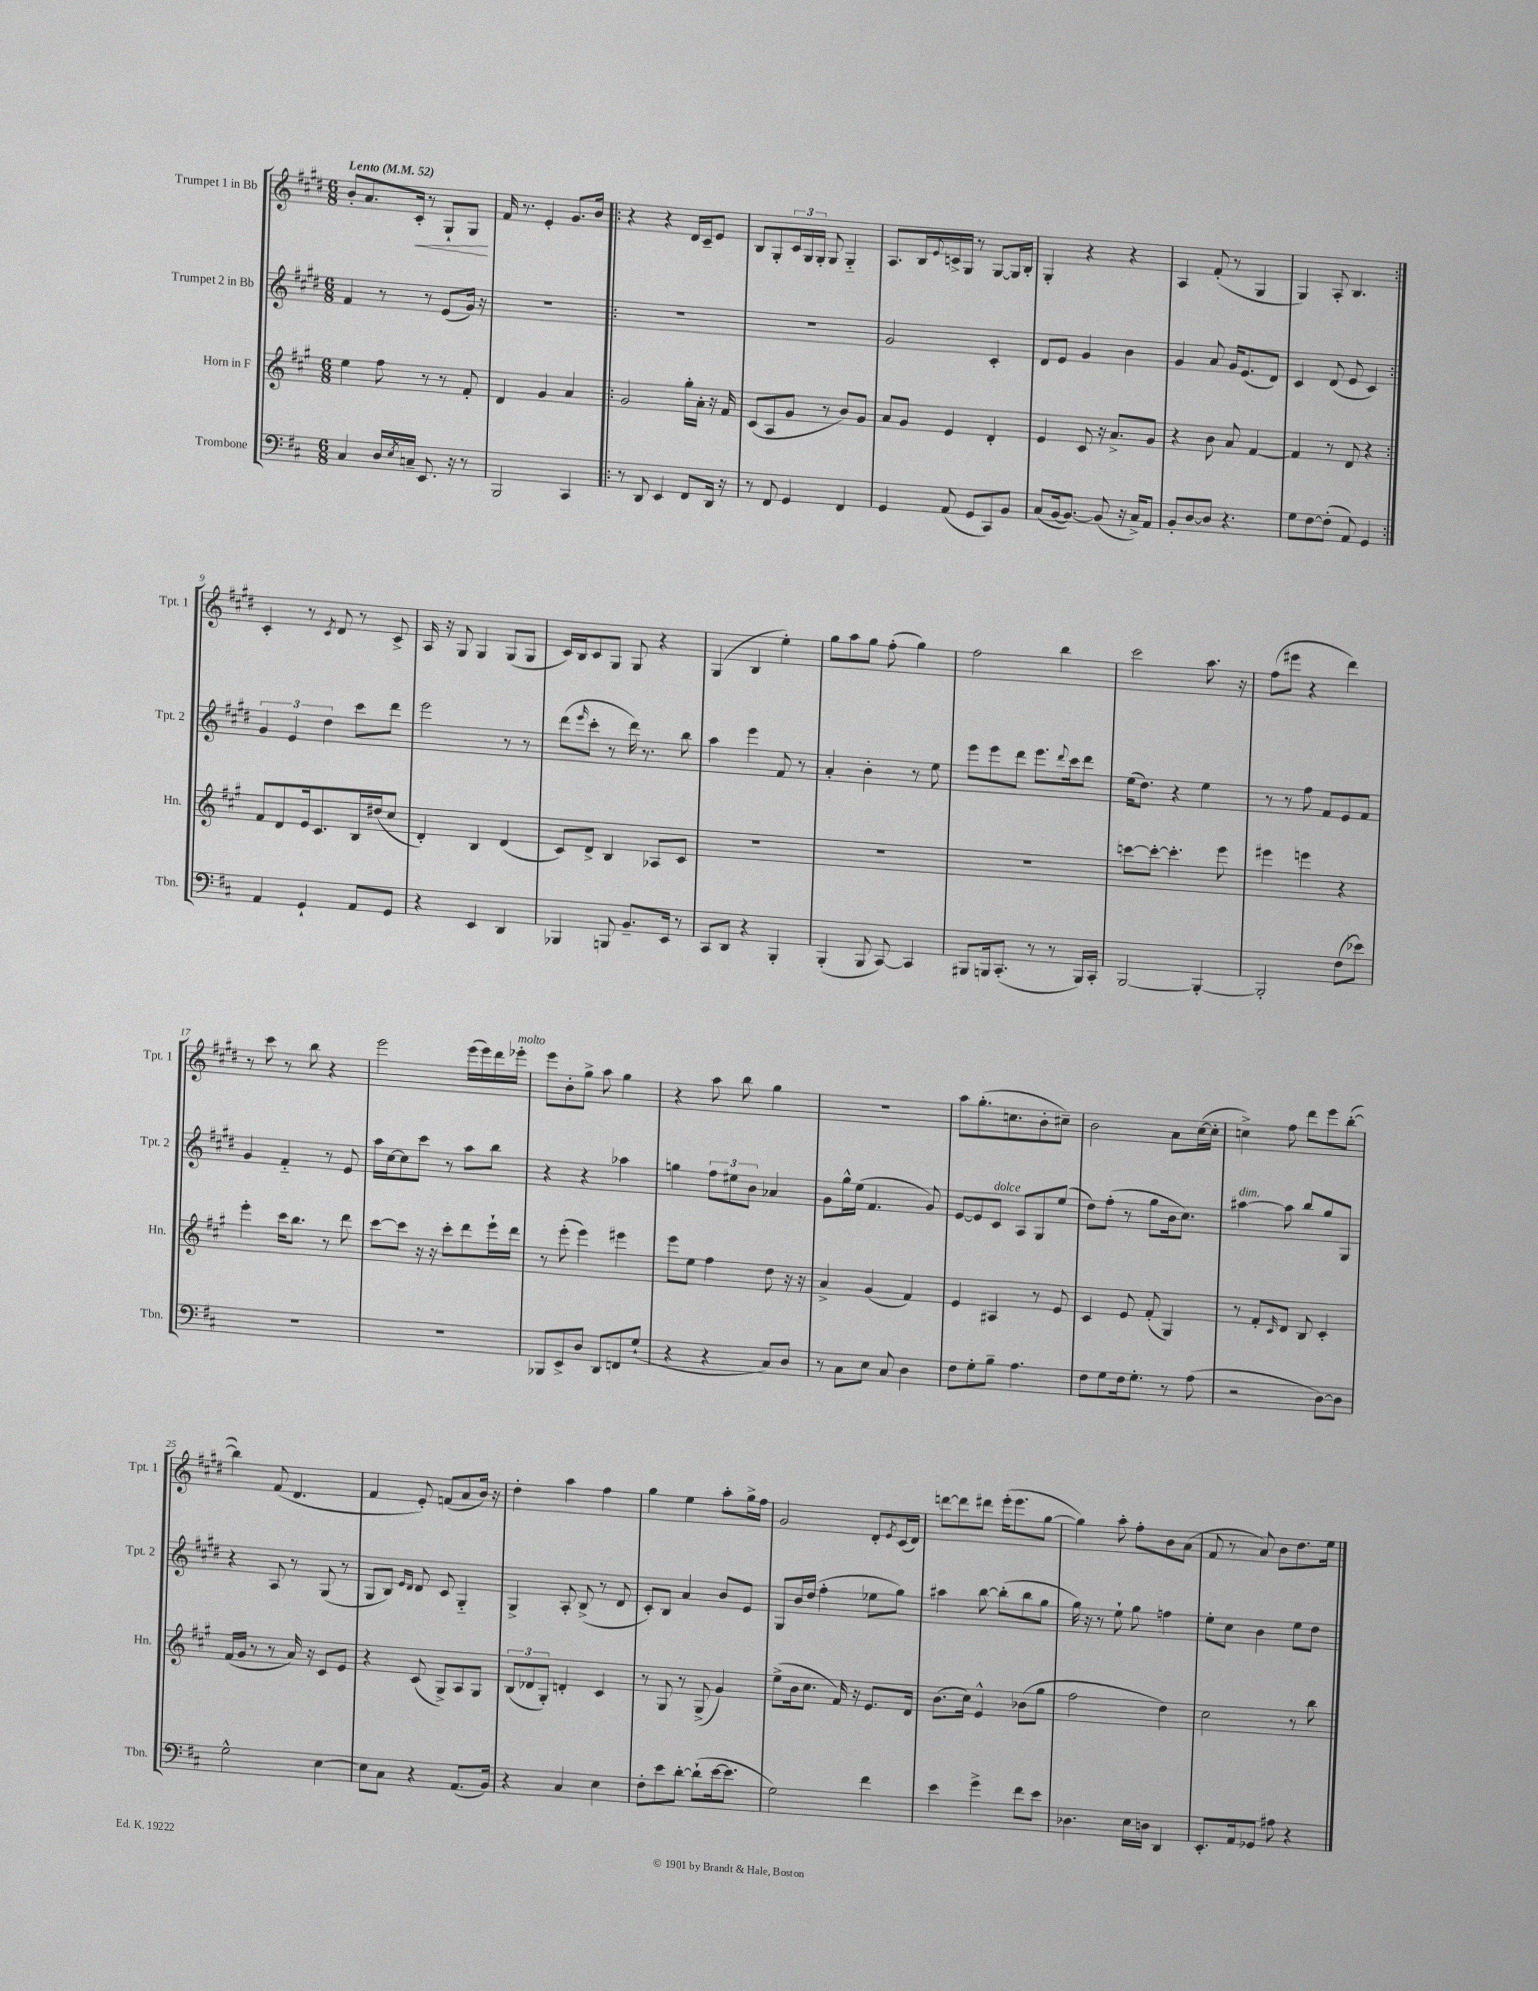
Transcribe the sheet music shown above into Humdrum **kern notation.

**kern	**kern	**kern	**kern	**dynam
*part4	*part3	*part2	*part1	*part1
*staff4	*staff3	*staff2	*staff1	*staff1
*I"Trombone	*I"Horn in F	*I"Trumpet 2 in Bb	*I"Trumpet 1 in Bb	*
*I'Tbn.	*I'Hn.	*I'Tpt. 2	*I'Tpt. 1	*
*clefF4	*clefG2	*clefG2	*clefG2	*
*k[f#c#]	*k[f#c#g#]	*k[f#c#g#d#]	*k[f#c#g#d#]	*
*M6/8	*M6/8	*M6/8	*M6/8	*
*MM52	*MM52	*MM52	*MM52	*
=1	=1	=1	=1	=1
!	!	!	!LO:TX:a:B:t=Lento	!
4C#/	4ee\	4f#/	8b'/L	.
.	.	.	8.a/	.
16D/LL	8ff#\	8r	.	.
8qE/	.	.	.	.
!	!	!	!	!LO:HP:b
16Cn~/JJ	.	.	16c#'/Jk	<
8.EE/	8r	8r	8r	.
.	8r	(8e/L	8G#`/L	.
16r	.	.	.	.
8r	8f#'/	16g#/Jk)	8G#/J	.
.	.	16r	.	.
.	.	.	.	[
=2	=2	=2	=2	=2
2BBB/	4d/	2.r	16f#/	.
.	.	.	8.r	.
.	4g#/	.	4e'/	.
4CC#/	4a/	.	8.g#/L	.
.	.	.	16b/Jk	.
=3!|:	=3!|:	=3!|:	=3!|:	=3!|:
8r	2g#/	2.r	4r	.
8DD/	.	.	.	.
4EE/	.	.	4r	.
8FF#/L	16gg#'\LL	.	16d#/LL	.
.	16a'\JJ	.	16c#~/J	.
16DD/Jk	16r	.	8e/J	.
16r	16f#/	.	.	.
=4	=4	=4	=4	=4
8r	(8c#/L	2.r	8B/L	.
8FF#/	8A/	.	8G#'/	.
4GG/	8g#/J	.	24c#/L	.
.	.	.	24G#/	.
.	.	.	24G#'/JJ	.
.	8r	.	8G#/	.
4FF#/	8b/L)	.	4G#/	.
.	8g#/J	.	.	.
=5	=5	=5	=5	=5
4GG/	8a/L	2g#/	8.A/L	.
.	8g#/J	.	.	.
.	.	.	16B/L	.
.	.	.	8qqe/	.
(8AA/	4e/	.	16cn^/	.
.	.	.	16G#/JJ	.
8GG/L	.	.	8r	.
8CC#/)	4d'/	4c#'/	[8G#/L	.
8BB/J	.	.	16G#/L]	.
.	.	.	16B'/JJ	.
=6	=6	=6	=6	=6
(8C#/L	4e/	8d#/L	4G#'/	.
[16BB/k	.	8e/J	.	.
8.BB/J_)	.	.	.	.
.	8c#/	4g#/	4r	.
(8BB/]	16r	.	.	.
.	8.a^/L	.	.	.
16r	.	4b\	4r	.
16C#^/KL)	.	.	.	.
8AA/J	8g#/J	.	.	.
=7	=7	=7	=7	=7
8BB'/L	4r	4g#/	4A/	.
[8D/	.	.	.	.
8D/J]	8b\	8a/	(8f#'/	.
4.r	8a/	16g#/KL	8r	.
.	.	(8.e/	.	.
.	[4f#/	.	4G#/	.
.	.	8d#/J)	.	.
=8	=8	=8	=8	=8
8G\L	4f#/]	4c#/	4G#/)	.
[8F#\	.	.	.	.
(8F#'\J]	8r	(8d#/	8A'/	.
8AA/)	8d/	8e/	4.B/	.
4GG/	4r	4c#/)	.	.
!!LO:LB:g=z
=9:|!	=9:|!	=9:|!	=9:|!	=9:|!
4AA/	8f#/L	6g#/	4c#'/	.
.	8d/	.	.	.
.	.	6e/	.	.
4GG`/	16e/k	.	8r	.
.	8.c#/	.	.	.
.	.	6dd#\	.	.
.	.	.	8qc#/	.
.	.	.	8d#/	.
8AA/L	16B/L	8ccc#\L	8r	.
.	(16dd#X/J	.	.	.
8GG/J	8cc#/J	8ddd#\J	8c#^/	.
=10	=10	=10	=10	=10
4r	4d'/)	2eee\	16A/	.
.	.	.	16r	.
.	.	.	8G#/	.
4EE/	4B/	.	4G#/	.
4DD/	(4d/	8r	(8G#/L	.
.	.	8r	8G#/J	.
=11	=11	=11	=11	=11
4BBB-X/	8c#/L)	(8ddd#\L	16c#/LL)	.
.	.	.	16B/J	.
.	.	16qqeee/	.	.
.	8d^/J	8ccc#'\J	8c#/	.
8BBBn/	4B/	8r	8G#/J	.
8.BB~/L	.	16ddd#\)	8G#/	.
.	.	8.r	.	.
.	8A-X/L	.	4r	.
16EE/Jk	.	.	.	.
8r	8c#/J	8bb\	.	.
=12	=12	=12	=12	=12
8CC#/L	2.r	4aa\	(4G#/	.
8DD/J	.	.	.	.
4r	.	4eee\	4B/	.
4BBB'/	.	8f#/	4ee'\)	.
.	.	8r	.	.
=13	=13	=13	=13	=13
(4BBB'/	2.r	4a'/	8gg#\L	.
.	.	.	8aa\	.
8BBB/	.	4b'\	8gg#\J	.
[8CC#/)	.	.	(8ff#'\	.
4CC#/]	.	8r	4gg#\)	.
.	.	8ee\	.	.
=14	=14	=14	=14	=14
8BBB#X/L	2.r	8eee\L	2ff#\	.
16BBBn/k	.	8eee\	.	.
(8.CC#'/J	.	.	.	.
.	.	8ddd#\J	.	.
8r	.	8.eee\L	.	.
8r	.	.	4bb\	.
.	.	8qqddd#/	.	.
.	.	16ccc#\k	.	.
16BBB/LL)	.	8ddd#\J	.	.
16CC#'/JJ	.	.	.	.
=15	=15	=15	=15	=15
[2BBB/	[8cccn\L	(16ee\KL	2ccc#\	.
.	.	8.dd#\J)	.	.
.	8ccc'\J_	.	.	.
.	4.ccc'\]	4r	.	.
4BBB'/_	.	4ee\	8.aa\	.
.	8eee\	.	.	.
.	.	.	16r	.
=16	=16	=16	=16	=16
2BBB'/]	4eee#X\	8r	(8ff#\L	.
.	.	8r	8eee#X\J	.
.	4eeen\	8ff#\	4r	.
.	.	8f#/L	.	.
(8F#\L	4r	8e/	4ddd#\)	.
8e-X\J)	.	8f#/J	.	.
!!LO:LB:g=z
=17	=17	=17	=17	=17
2.r	4eee'\	4g#/	8r	.
.	.	.	8ccc#\	.
.	16ccc#\KL	4f#/	8r	.
.	8.bb\J	.	.	.
.	.	.	8bb\	.
.	8r	8r	4r	.
.	8ddd\	8e/	.	.
=18	=18	=18	=18	=18
2.r	[8ccc#\L	16aa\LL	2eee\	.
.	.	[16cc#\J	.	.
.	8ccc#\J]	8cc#\]	.	.
.	16r	8ccc#\J	.	.
.	16r	.	.	.
.	8ccc#'\L	8r	.	.
.	8ddd\	8aa\L	(16eee\LL	.
.	.	.	16eee\)	.
.	16eee`\L	8bb\J	16ddd#\	.
!	!	!	!LO:TX:a:i:t=molto	!
.	16ddd\JJ	.	16eee-X'\JJ	.
=19	=19	=19	=19	=19
8BBB-X/L	8r	4r	8eee\L	.
8EE^/	(8eee'\	.	8b'\	.
8D/J	4eee\)	4r	8gg#^\J	.
8DD/L	.	.	8aa\	.
8FFn/	4eee#X\	4aa-X\	4gg#\	.
(8G`/J	.	.	.	.
=20	=20	=20	=20	=20
4r	8eee\L	4ggn\	4r	.
.	8ee\J	.	.	.
4r	4ff#\	12ff#\L	8aa\	.
.	.	12ee#X\	.	.
.	.	.	8bb\	.
.	.	12b\J	.	.
8C#/L)	8dd\	4a-X/	4gg#\	.
8D/J	16r	.	.	.
.	16r	.	.	.
=21	=21	=21	=21	=21
8r	4a^/	8g#\L	2.r	.
8C#\L	.	16gg#^^\L	.	.
.	.	(16ee\JJ	.	.
8E\J	(4g#/	4.f#/	.	.
8C#/	.	.	.	.
4D\	4f#/)	.	.	.
.	.	8g#/)	.	.
=22	=22	=22	=22	=22
8F#\L	4e/	[8e/L	8aa\L	.
8G'\	.	8e/]	(8.gg#'\	.
!	!	!LO:TX:a:i:t=dolce	!	!
8B~\J	4A#X/	8c#/J	.	.
.	.	.	8.ccn\	.
4.A\	.	8A/L	.	.
.	8r	8G#/	8b'\	.
.	8e/	(8ee/J	8cc#X~\J)	.
=23	=23	=23	=23	=23
8F#\L	4c#/	8dd#\L)	2b\	.
8G\	.	(8ff#'\J	.	.
16F#\k	8e/	8r	.	.
8.G'\J	.	.	.	.
.	(8f#'/	8gg#\L	.	.
8r	4G#/)	16b\k	8a\L	.
.	.	8.cc#\J)	.	.
(8A\	.	.	([16cc#\L	.
.	.	.	16cc#'\JJ]	.
=24	=24	=24	=24	=24
!	!	!LO:TX:a:i:t=dim.	!	!
2r	8r	[4aa#X\	4ccn^\)	.
.	8f#'/L	.	.	.
.	16qqc#/	.	.	.
.	8d/J	8aa#\]	8ff#\	.
.	8B/	8bb/L	8ddd#\L	.
[8D\L)	4c#'/	8gg#/	8eee\	.
8D\J]	.	8G#/J	([8bb'\J	.
!!LO:LB:g=z
=25	=25	=25	=25	=25
2G^^\	(16f#/LL	4r	4bb\])	.
.	16g#/JJ	.	.	.
.	8r	.	.	.
.	8r	8A/	(8f#/	.
.	16a/)	8r	4.d#/	.
.	16r	.	.	.
[4E\	8c#/L	(8G#/	.	.
.	8e/J	8r	.	.
=26	=26	=26	=26	=26
8E\L]	4r	8G#/L	4f#/	.
8C#\J	.	8B/J)	.	.
.	.	16qqe/LL	.	.
.	.	16qqd#/JJ	.	.
4r	(8c#/	8d#/	8e'/)	.
.	8G#^/L)	8c#/	(8fn/L	.
(8.AA/L	8A/	4G#/	8a/	.
.	8G#/J	.	16b/Jk)	.
16BB/Jk)	.	.	16r	.
=27	=27	=27	=27	=27
4r	(12B/L	4G#^/	4dd#'\	.
.	12d-X/	.	.	.
.	12G#'/J)	.	.	.
4C#/	4dn'/	8A'/	4aa\	.
.	.	(8B^/	.	.
4E\	4c#/	8r	4ff#\	.
.	.	8d#/	.	.
=28	=28	=28	=28	=28
8F#'\L	8r	8c#'/L)	4gg#\	.
8e\	8G#/	8B/J	.	.
[8d'\J	8r	4a/	4ee\	.
(8d`\L]	(8G#^/	.	.	.
[16e\k	4g#/)	8b/L	8aa'\L	.
8.e\J]	.	.	.	.
.	.	8e/J	16gg#^\L	.
.	.	.	16ff#\JJ	.
=29	=29	=29	=29	=29
2G\)	(8ee^\L	8G#/L	2g#/	.
.	16b\k	16b/L	.	.
.	8.cc#\J	(16dd#/JJ	.	.
.	.	4ff#'\	.	.
.	16f#/)	.	.	.
.	16r	.	.	.
4f#\	8.e/L	8ee-X\L	8d#'/L	.
.	.	.	8qe/	.
.	.	8gg#\J)	(16c#/L	.
.	16d/Jk	.	16d#/JJ)	.
=30	=30	=30	=30	=30
4e\	(8.b\L	4aa#X\	[8dddn\L	.
.	.	.	8ddd\]	.
.	16cc#\Jk)	.	.	.
4g^\	4e^^/	[8bb\	8ddd#X\J	.
.	.	(8bb'\L]	(16eee'\KL	.
.	.	.	8.eee\	.
8f#\L	(8b-X\L	8bb\	.	.
8e\J	8gg#\J	8gg#\J	[8gg#\J	.
=31	=31	=31	=31	=31
4.D-X\	2ff#\	16gg#\)	4gg#\])	.
.	.	16r	.	.
.	.	8r	.	.
.	.	8ee`\	8aa'\	.
16E\LL	.	8gg#\	8ff#'\L	.
16Dn\JJ	.	.	.	.
4DD/	4dd\)	4ffn\	8b\	.
.	.	.	(8a\J	.
=32	=32	=32	=32	=32
8.EE'/L	2cc#\	8ee'\L	8f#/	.
.	.	8cc#\J	8r	.
16AA/k	.	.	.	.
8GG-X/J	.	4b\	8a/)	.
8A#X\	.	.	8b\L	.
4r	8r	8ee\L	8.dd#\	.
.	8bb\	8dd#\J	.	.
.	.	.	16ee\Jk	.
==	==	==	==	==
*-	*-	*-	*-	*-
